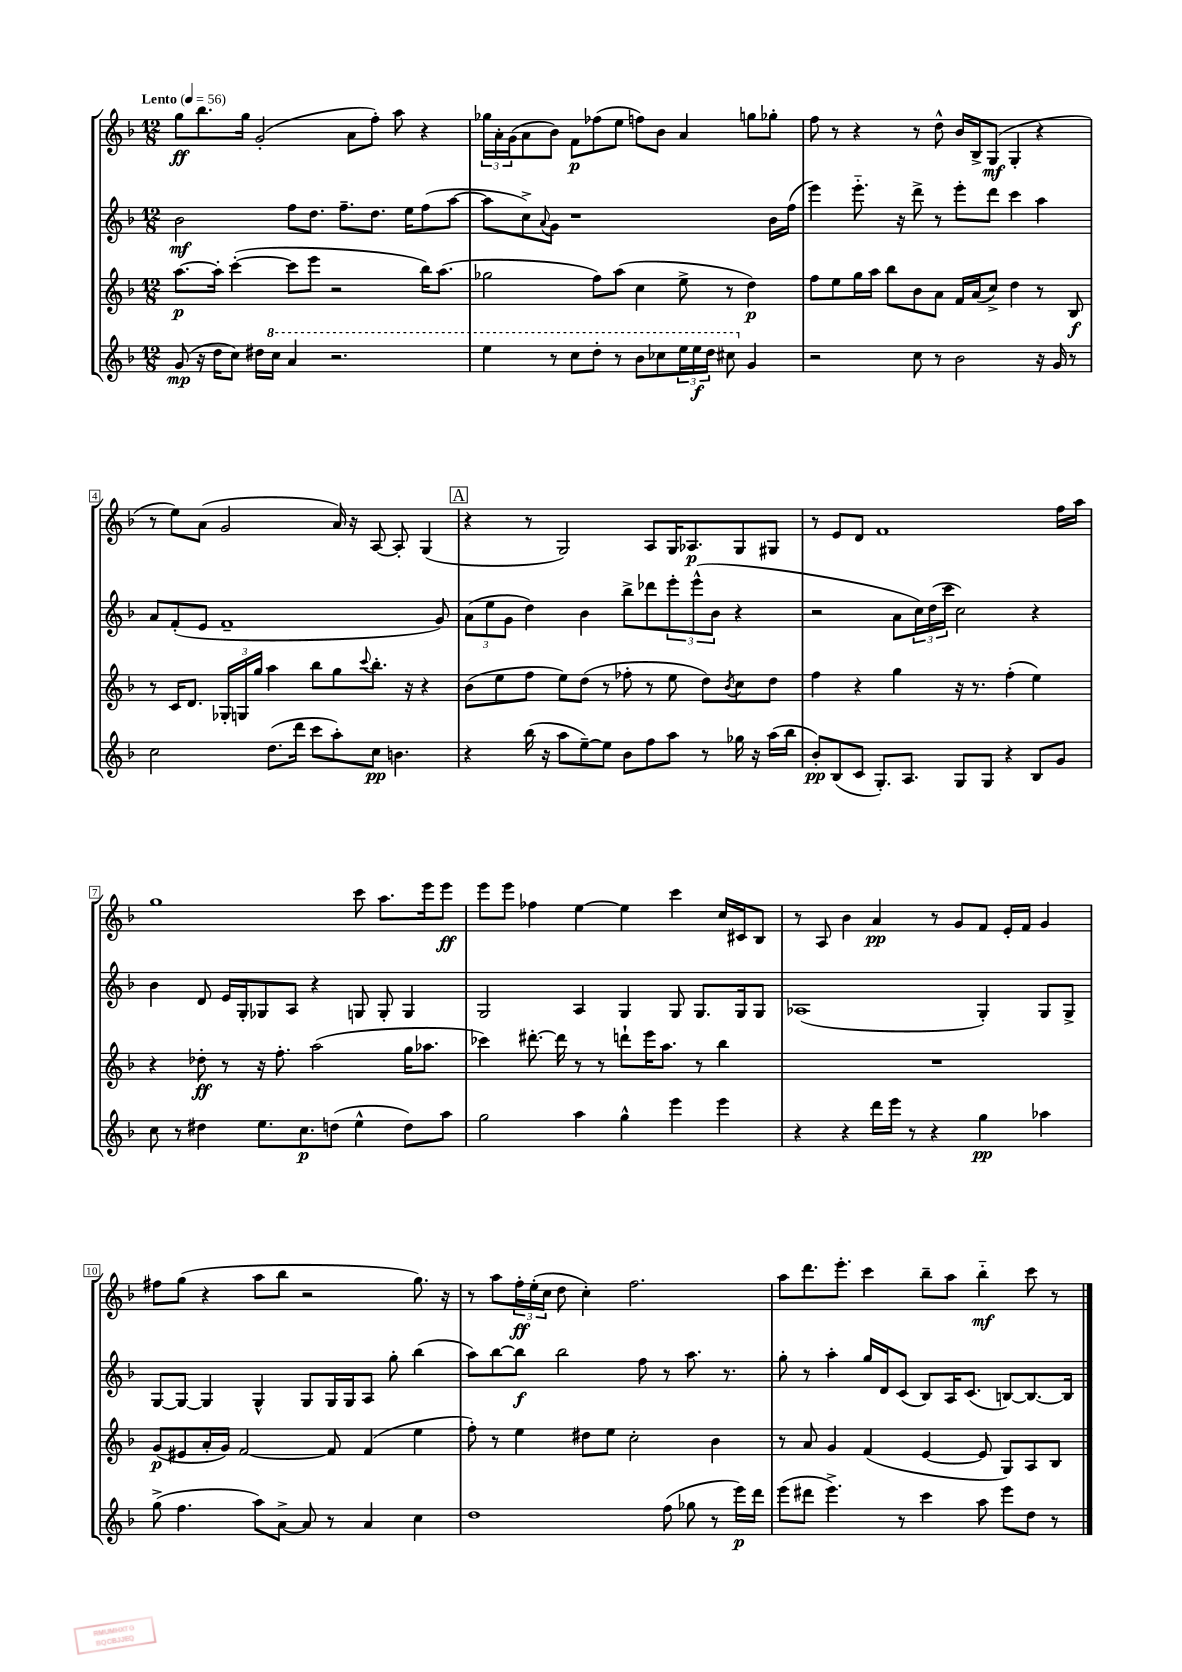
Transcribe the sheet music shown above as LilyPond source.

<<
\new StaffGroup <<
\new Staff = "s0" {
    \clef treble \key f \major \numericTimeSignature \time 12/8 \tempo "Lento" 4 = 56
    g''8\ff bes''8. g''16 g'2-.( a'8 f''8-.) a''8 r4 |
    \tuplet 3/2 { ges''16 a'16-. g'16( } a'8 bes'8) f'8\p fes''8( e''8 f''8) bes'8 a'4 g''8 ges''8-. |
    f''8 r8 r4 r8 d''8-^ bes'16 bes16-> g8\mf( g4-. r4 |
    r8 e''8) a'8( g'2 a'16) r16 a8~ a8-. g4( |
    \mark \markup { \box "A" } r4 r8 g2) a8 g16 aes8.\p g8 gis8 |
    r8 e'8 d'8 f'1 f''16 a''16 |
    g''1 c'''8 a''8. e'''16 e'''8\ff |
    e'''8 e'''8 fes''4 e''4~ e''4 c'''4 c''16 cis'16 bes8 |
    r8 a8 bes'4 a'4\pp r8 g'8 f'8 e'16-. f'16 g'4 |
    fis''8 g''8( r4 a''8 bes''8 r2 g''8.) r16 |
    r8 a''8 \tuplet 3/2 { f''16-.\ff e''16-.( c''16 } d''8 c''4-.) f''2. |
    a''8 d'''8. e'''8.-. c'''4 bes''8-- a''8 bes''4-_\mf c'''8 r8 \bar "|." |
}
\new Staff = "s1" {
    \clef treble \key f \major \numericTimeSignature \time 12/8
    bes'2\mf f''8 d''8. f''8.-- d''8. e''16 f''8( a''8~ |
    a''8 c''8->) \appoggiatura { a'8 } g'8 r1 bes'16 f''16( |
    e'''4) e'''8.-_ r16 d'''8-> r8 e'''8-. d'''8 c'''4 a''4 |
    a'8 f'8-.( e'8 f'1-- g'8) |
    \mark \markup { \box "A" } \tuplet 3/2 { a'8( e''8 g'8 } d''4) bes'4 bes''8-> des'''8 \tuplet 3/2 { e'''8-. e'''8-^( bes'8 } r4 |
    r2 a'8 \tuplet 3/2 { c''16) d''16( c'''16 } c''2) r4 |
    bes'4 d'8 e'16 g16-. ges8 a8 r4 g8 g8-. g4 |
    g2 a4 g4 g8 g8. g16 g8 |
    aes1( g4-.) g8 g8-> |
    g8~ g8~ g4 g4-^ g8 g16 g16 a8 g''8-. bes''4( |
    a''8) bes''8~ bes''8\f bes''2 f''8 r8 a''8. r8. |
    g''8-. r8 a''4-. g''16 d'16 c'8( bes8) a16 c'8.( b8~) b8.~ b16 \bar "|." |
}
\new Staff = "s2" {
    \clef treble \key f \major \numericTimeSignature \time 12/8
    a''8.~\p a''16-. c'''4~-.( c'''8 e'''8 r2 bes''16) a''8.( |
    ges''2 f''8) a''8( c''4 e''8-> r8 d''4\p) |
    f''8 e''8 g''16 a''16 bes''8 bes'8 a'8 f'16 a'16( c''8->) d''4 r8 bes8\f |
    r8 c'16 d'8. \tuplet 3/2 { ges16-. g16 g''16 } a''4 bes''8 g''8 \appoggiatura { c'''8 } bes''8.-. r16 r4 |
    \mark \markup { \box "A" } bes'8( e''8 f''8 e''8) d''8( r8 fes''8-. r8 e''8 d''8) \acciaccatura { bes'8 } c''8 d''8 |
    f''4 r4 g''4 r16 r8. f''4-.( e''4) |
    r4 des''8-.\ff r8 r16 f''8.-. a''2( g''16 aes''8. |
    ces'''4) dis'''8.~-. dis'''16 r8 r8 d'''8-! e'''16 a''8. r8 bes''4 |
    R1. |
    g'8\p( eis'8 a'16-. g'16) f'2~ f'8 f'4( e''4 |
    f''8-.) r8 e''4 dis''8 e''8 c''2-. bes'4 |
    r8 a'8 g'4 f'4( e'4~ e'8 g8) a8 bes8 \bar "|." |
}
\new Staff = "s3" {
    \clef treble \key f \major \numericTimeSignature \time 12/8
    g'8\mp( r16 d''16 c''8) dis''16 \ottava #1 c'''16 a''4 r2. |
    e'''4 r8 c'''8 d'''8-. r8 bes''8 ces'''8 \tuplet 3/2 { e'''16 e'''16\f d'''16 } cis'''8 \ottava #0 g'4 |
    r2 c''8 r8 bes'2 r16 g'16 r8 |
    c''2 d''8.( d'''16 c'''8 a''8-.) c''8\pp b'4. |
    \mark \markup { \box "A" } r4 bes''16( r16 a''8 e''8~--) e''8 bes'8 f''8 a''8 r8 ges''16 r16 a''16( bes''16 |
    bes'8-.\pp) bes8( c'8 g8.-.) a8. g8 g8 r4 bes8 g'8 |
    c''8 r8 dis''4 e''8. c''8.\p d''8( e''4-^ d''8) a''8 |
    g''2 a''4 g''4-^ e'''4 e'''4 |
    r4 r4 d'''16 e'''16 r8 r4 g''4\pp aes''4 |
    g''8->( f''4. a''8) a'8~-> a'8 r8 a'4 c''4 |
    d''1 f''8( ges''8 r8 e'''16\p) d'''16 |
    e'''8( dis'''8 e'''4.->) r8 c'''4 a''8 e'''8 d''8 r8 \bar "|." |
}
>>
>>
\layout { \context { \Score \override BarNumber.stencil = #(make-stencil-boxer 0.1 0.3 ly:text-interface::print) } }
